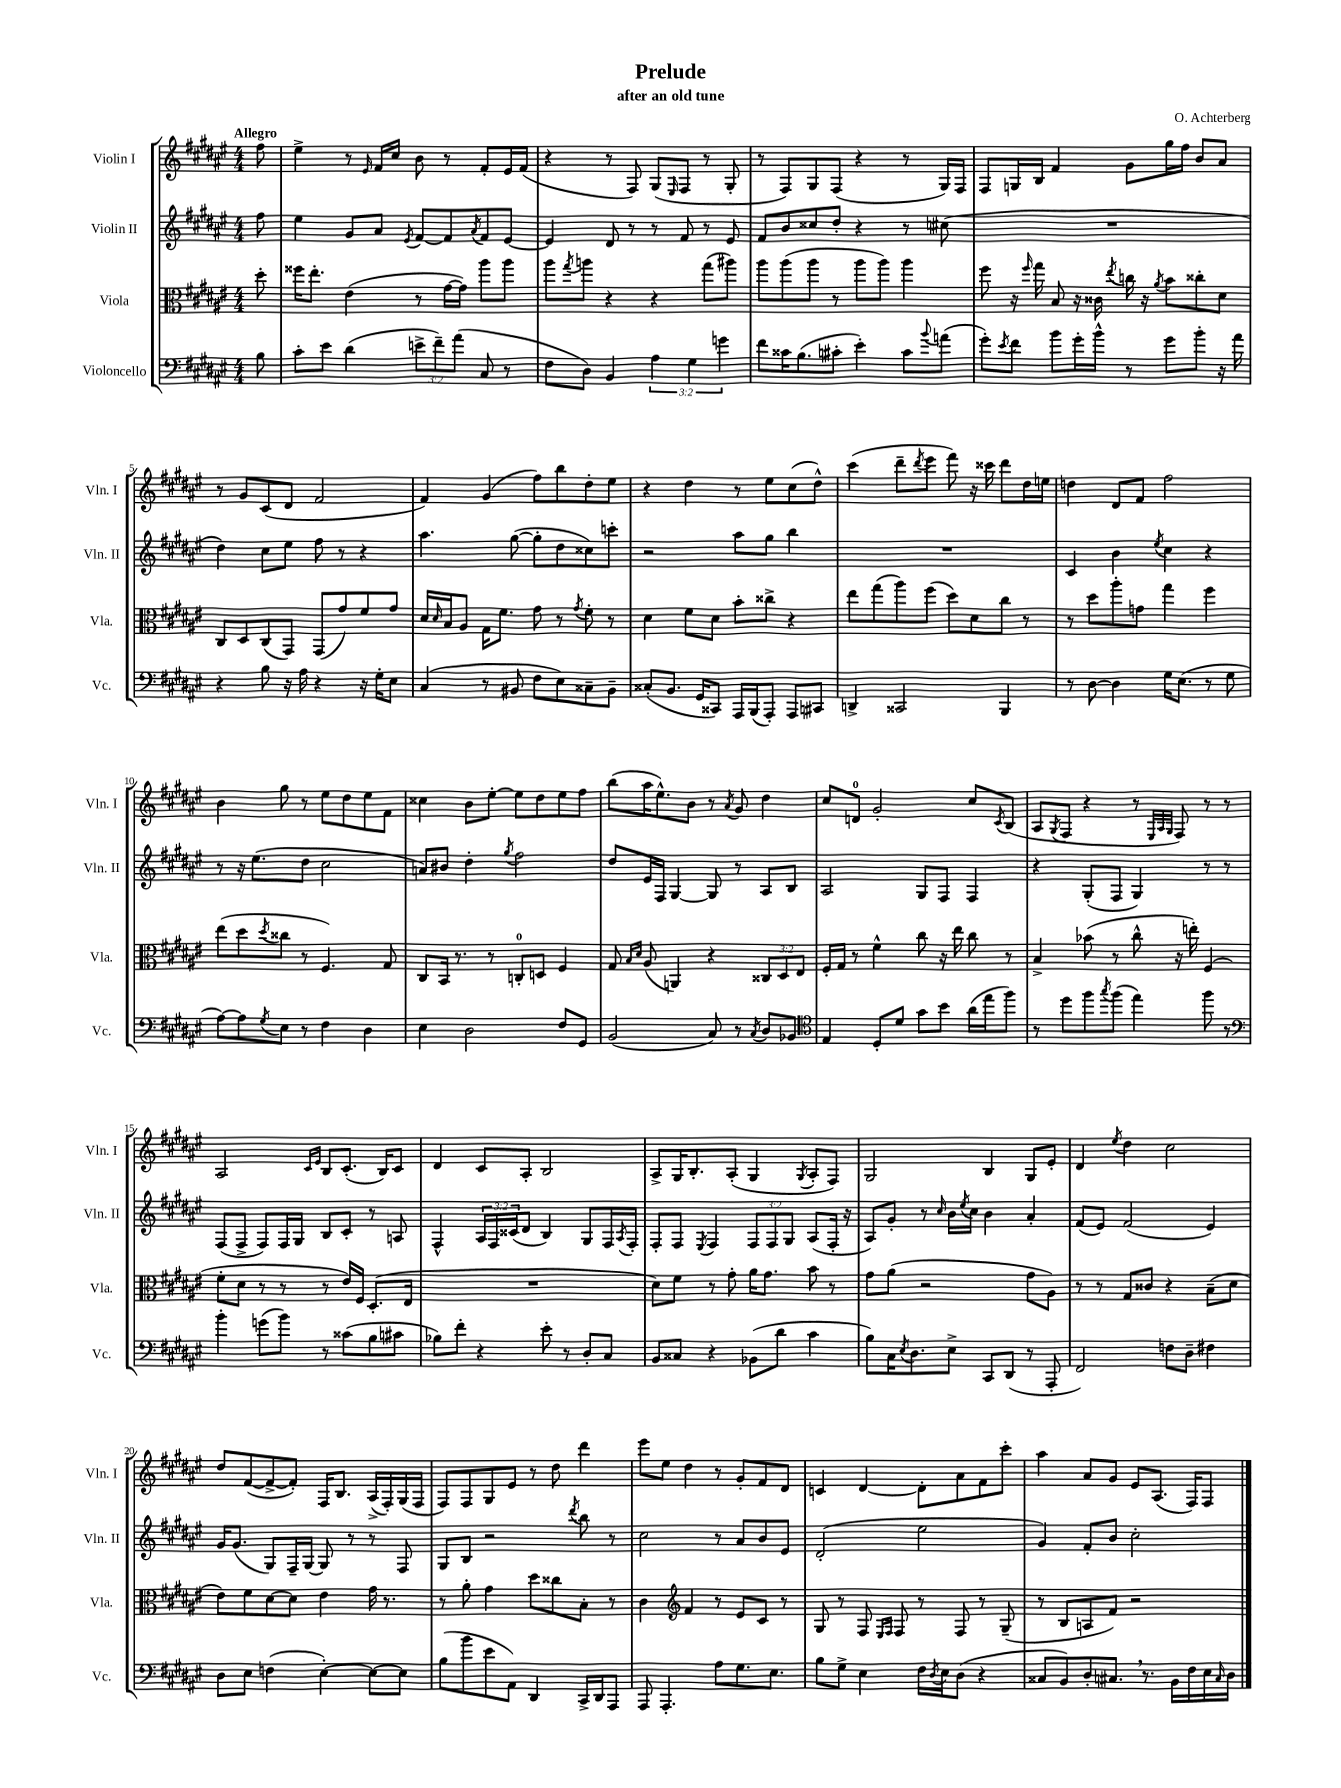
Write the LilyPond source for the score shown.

\header { title = "Prelude" composer = "O. Achterberg" subtitle = "after an old tune" }
<<
\new StaffGroup <<
\new Staff = "s0" \with { instrumentName = "Violin I" shortInstrumentName = "Vln. I" } {
    \clef treble \key fis \major \numericTimeSignature \time 4/4 \partial 8 \tempo "Allegro"
    fis''8 |
    eis''4-> r8 \grace { eis'16 } fis'16 cis''16 b'8 r8 fis'8-. eis'16 fis'16( |
    r4 r8 fis8) gis8( \grace { eis16 } fis8 r8 gis8-. |
    r8 fis8) gis8 fis8( r4 r8 gis16) fis16 |
    fis8 g16 b16 fis'4 gis'8 gis''16 fis''16 b'8 ais'8 |
    r8 gis'8 cis'8( dis'8 fis'2 |
    fis'4) gis'4( fis''8) b''8 dis''8-. eis''8 |
    r4 dis''4 r8 eis''8 cis''8( dis''8-^) |
    cis'''4( dis'''8-- \acciaccatura { dis'''8 } eis'''8 fis'''8) r16 cisis'''16 dis'''8 dis''16 e''16 |
    d''4 dis'8 fis'8 fis''2 |
    b'4 gis''8 r8 eis''8 dis''8 eis''8 fis'8 |
    cisis''4 b'8 eis''8~-. eis''8 dis''8 eis''8 fis''8 |
    b''8( ais''16 eis''8.-^) b'8 r8 \acciaccatura { ais'8 } gis'8 dis''4 |
    cis''8 d'8-0 gis'2-. cis''8 \acciaccatura { cis'8 } b8( |
    ais8 \acciaccatura { gis8 } fis8 r4 r8 \grace { eis32 ais32 gis32 } fis8) r8 r8 |
    ais2 \grace { cis'16 eis'16 } b8 cis'8.-.( b16) cis'8 |
    dis'4 cis'8 ais8-. b2 |
    ais8-> gis16 b8.-. ais8-.( gis4 \acciaccatura { gis8 } ais8-. fis8) |
    gis2 b4 gis8 eis'8-. |
    dis'4 \acciaccatura { eis''8 } dis''4 cis''2 |
    dis''8 fis'8~( fis'8~-> fis'8-.) fis16 b8. ais16->( fis16-.) gis16( fis16 |
    fis8) fis8 gis8 eis'8 r8 dis''8 dis'''4 |
    eis'''8 eis''8 dis''4 r8 gis'8-. fis'8 dis'8 |
    c'4 dis'4~ dis'8-. ais'8 fis'8 cis'''8-. |
    ais''4 ais'8 gis'8 eis'8 ais8.( fis16) fis8 \bar "|." |
}
\new Staff = "s1" \with { instrumentName = "Violin II" shortInstrumentName = "Vln. II" } {
    \clef treble \key fis \major \numericTimeSignature \time 4/4 \override Staff.TupletNumber.text = #tuplet-number::calc-fraction-text \partial 8
    fis''8 |
    eis''4 gis'8 ais'8 \acciaccatura { eis'8 } fis'8~ fis'8 \acciaccatura { ais'8 } fis'8 eis'8~ |
    eis'4 dis'8 r8 r8 fis'8 r8 eis'8 |
    fis'8 b'8 cisis''8 dis''8-. r4 r8 cis''8( |
    R1 |
    dis''4) cis''8 eis''8 fis''8 r8 r4 |
    ais''4. gis''8~( gis''8-. dis''8 cisis''8) c'''8-. |
    r2 ais''8 gis''8 b''4 |
    R1 |
    cis'4 b'4 \acciaccatura { eis''8 } cis''4 r4 |
    r8 r16 eis''8.( dis''8 cis''2 |
    a'8) bis'8 dis''4-. \acciaccatura { gis''8 } fis''2 |
    dis''8 eis'16 fis16 gis4~ gis8 r8 ais8 b8 |
    ais2 gis8 fis8 fis4 |
    r4 gis8-.( fis8 gis4) r8 r8 |
    fis8( fis8-> fis8) fis16 gis16 b8 cis'8-. r8 a8 |
    fis4-^ \tuplet 3/2 { ais16 fis16 cisis'16( } dis'8 b4) gis8 fis16 \acciaccatura { ais8 } fis16-. |
    fis8-. fis8 \acciaccatura { eis8 } fis4 \tuplet 3/2 { fis8 fis8 gis8 } ais8( fis16-. r16 |
    ais8) gis'8-. r8 \grace { cis''16 } b'16 \acciaccatura { eis''8 } cis''16 b'4 ais'4-. |
    fis'8( eis'8) fis'2( eis'4) |
    gis'16 gis'8.( gis8) fis16-- gis16~ gis8 r8 r8 fis8 |
    gis8 b8 r2 \acciaccatura { dis'''8 } b''8 r8 |
    cis''2 r8 ais'8 b'8 eis'8 |
    dis'2-.( eis''2 |
    gis'4) fis'8-. b'8 cis''2-. \bar "|." |
}
\new Staff = "s2" \with { instrumentName = "Viola" shortInstrumentName = "Vla." } {
    \clef alto \key fis \major \numericTimeSignature \time 4/4 \override Staff.TupletNumber.text = #tuplet-number::calc-fraction-text \partial 8
    dis''8-. |
    fisis''16 eis''8.-. eis'4( r8 gis'16~ gis'16) ais''8 ais''8 |
    ais''8 \acciaccatura { gis''8 } a''8 r4 r4 gis''8( ais''8) |
    ais''8 ais''8( ais''8 r8 ais''8 ais''8) ais''4 |
    fis''8 r16 \grace { fis''16 } gis''16 b8 r16 cisis'16 \acciaccatura { eis''8 } c''16 r16 \acciaccatura { ais'8 } b'8 cisis''8-. dis'8 |
    cis8 dis8 cis8( gis,8) gis,8( gis'8) fis'8 gis'8 |
    dis'16 \grace { dis'16 } b16 ais8 gis16 fis'8. gis'8 r8 \acciaccatura { gis'8 } fis'8-. r8 |
    dis'4 fis'8 dis'8 b'8-. cisis''8-> r4 |
    eis''8 gis''8( ais''8) fis''8( dis''8) dis'8 cis''8 r8 |
    r8 dis''8 ais''8-. g'8 gis''4 fis''4 |
    eis''8( dis''8 \acciaccatura { dis''8 } cisis''8 r8 fis4.) gis8 |
    cis8 b,16 r8. r8 c8-0-. d8 fis4 |
    gis8 \grace { b16 dis'16 } ais8( a,4) r4 \tuplet 3/2 { cisis8 dis8 eis8 } |
    fis16-. gis16 r8 fis'4-^ cis''8 r16 eis''16 cis''8 r8 |
    b4-> bes'8( r8 cis''8-^ r16 e''16-.) fis4( |
    fis'8-. dis'8 r8 r8 r8 eis'16) fis16 dis8.-.( eis16 |
    R1 |
    dis'8) fis'8 r8 gis'8-. ais'16 gis'8. b'8 r8 |
    gis'8 ais'8( r2 gis'8 ais8) |
    r8 r8 gis8 cisis'8 r4 b8--( dis'8 |
    eis'8) fis'8 dis'8~ dis'8 eis'4 gis'16 r8. |
    r8 ais'8-. gis'4 dis''8 cisis''8 b8-. r8 |
    cis'4 \clef treble fis'4 r8 eis'8 cis'8 r8 |
    gis8 r8 fis8 \grace { eis16 fis16 } fis8 r8 fis8 r8 gis8--( |
    r8 b8 a8 fis'8) r2 \bar "|." |
}
\new Staff = "s3" \with { instrumentName = "Violoncello" shortInstrumentName = "Vc." } {
    \clef bass \key fis \major \numericTimeSignature \time 4/4 \override Staff.TupletNumber.text = #tuplet-number::calc-fraction-text \partial 8
    b8 |
    cis'8-. eis'8 dis'4( \tuplet 3/2 { e'8-> fis'8--) ais'8( } cis8 r8 |
    fis8 dis8) b,4 \tuplet 3/2 { ais4 gis4 g'4 } |
    fis'8 cisis'16 b8.( cis'8-. eis'4-.) cis'8 \appoggiatura { b'8 } a'8( |
    gis'8-.) \acciaccatura { eis'8 } fis'8 b'8 gis'16-. b'16-^ r8 gis'8 b'8-. r16 ais'16 |
    r4 b8 r16 ais16 r4 r16 gis16-. eis8 |
    cis4( r8 bis,8 fis8 eis8) cisis8-- bis,8-- |
    cisis8-.( b,8. gis,16 cisis,8) ais,,16 b,,16( ais,,8-.) ais,,8 cis,8 |
    d,4-> cisis,2 b,,4 |
    r8 dis8~ dis4 gis16 eis8.( r8 gis8 |
    ais8~) ais8 \acciaccatura { gis8 } eis8 r8 fis4 dis4 |
    eis4 dis2 fis8 gis,8 |
    b,2( cis8) r8 \acciaccatura { cis8 } dis8 bes,8 |
    \clef tenor eis4 dis8-. dis'8 gis'8 b'8 ais'16( eis''16 fis''8) |
    r8 dis''8 fis''8 \acciaccatura { gis''8 } fis''8( eis''4) fis''8 r8 |
    \clef bass b'4-. g'8( b'8) r8 cisis'8( b8 cis'8 |
    bes8) fis'8-. r4 eis'8-. r8 dis8-. cis8 |
    b,8 cisis8 r4 bes,8( dis'8 cis'4 |
    b8) cis16 \acciaccatura { eis8 } dis8. eis8-> cis,8 dis,8( r8 ais,,8-. |
    fis,2) f8 dis8-- fis4 |
    dis8 eis8 f4( eis4~-.) eis8~ eis8 |
    b8( b'8 eis'8 ais,8) dis,4 cis,16-> dis,16 ais,,8 |
    ais,,8 ais,,4.-. ais8 gis8. eis8. |
    b8 gis8-> eis4 fis16 \acciaccatura { dis8 } eis16 dis8( r4 |
    cisis8 b,8) dis8-. cis8. \breathe r8. b,16 fis16 eis16 \grace { cis16 } dis16 \bar "|." |
}
>>
>>
